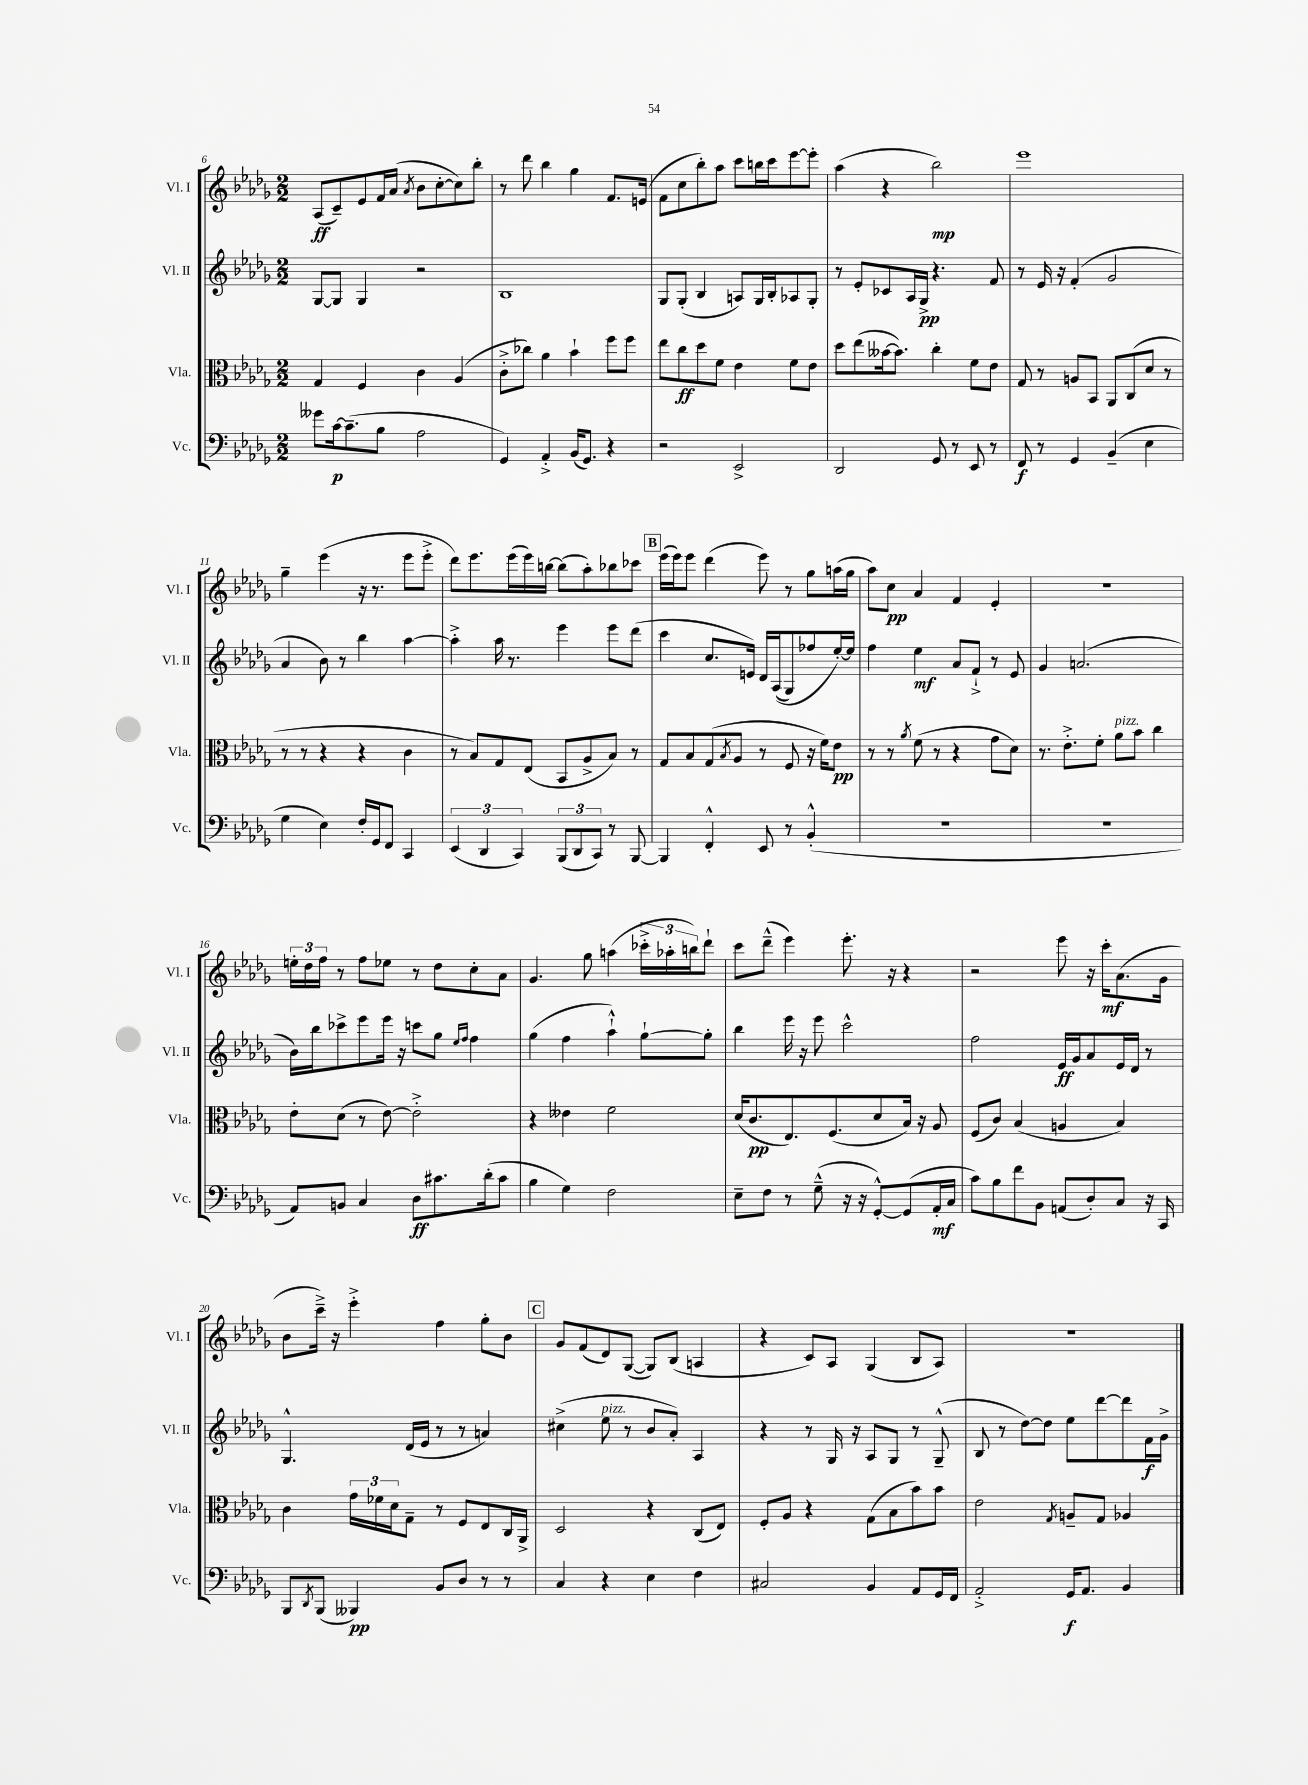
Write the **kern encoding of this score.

**kern	**dynam	**kern	**dynam	**kern	**dynam	**kern	**dynam
*part4	*part4	*part3	*part3	*part2	*part2	*part1	*part1
*staff4	*staff4	*staff3	*staff3	*staff2	*staff2	*staff1	*staff1
*I"Vc.	*	*I"Vla.	*	*I"Vl. II	*	*I"Vl. I	*
*I'Vc.	*	*I'Vla.	*	*I'Vl. II	*	*I'Vl. I	*
*clefF4	*	*clefC3	*	*clefG2	*	*clefG2	*
*k[b-e-a-d-g-]	*	*k[b-e-a-d-g-]	*	*k[b-e-a-d-g-]	*	*k[b-e-a-d-g-]	*
*M2/2	*	*M2/2	*	*M2/2	*	*M2/2	*
=6	=6	=6	=6	=6	=6	=6	=6
8g--X\L	.	4G-/	.	[8G-/L	.	(8A-/L	ff
[16c\k	p	.	.	8G-/J]	.	8c~/)	.
(8.c~\]	.	.	.	.	.	.	.
.	.	4F/	.	4G-/	.	8e-/	.
8B-\J	.	.	.	.	.	16f/L	.
.	.	.	.	.	.	(16a-/JJ	.
.	.	.	.	.	.	8qa-/	.
2A-\	.	4c\	.	2r	.	8b-\L	.
.	.	.	.	.	.	[8cc'\	.
.	.	(4A-/	.	.	.	8cc\])	.
.	.	.	.	.	.	8bb-'\J	.
=7	=7	=7	=7	=7	=7	=7	=7
4GG-/)	.	8c'^\L	.	1B-	.	8r	.
.	.	8cc-X\J)	.	.	.	8ddd-\	.
4AA-'^/	.	4a-\	.	.	.	4bb-\	.
(16BB-/KL	.	4b-`\	.	.	.	4gg-\	.
8.GG-/J)	.	.	.	.	.	.	.
4r	.	8ff\L	.	.	.	8.f/L	.
.	.	8ff\J	.	.	.	.	.
.	.	.	.	.	.	(16en/Jk	.
=8	=8	=8	=8	=8	=8	=8	=8
2r	.	8ee-\L	.	8G-/L	.	8f\L	.
.	.	8cc\	ff	(8G-'/J	.	8cc\	.
.	.	8dd-\	.	4B-/	.	8bb-'\)	.
.	.	8f\J	.	.	.	8aa-\J	.
2EE-^/	.	4e-\	.	8An/L)	.	8ccc\L	.
.	.	.	.	16G-/L	.	16bbn\L	.
.	.	.	.	16B-'/J	.	16ccc\J	.
.	.	8f\L	.	8A-X/	.	[8eee-\	.
.	.	8e-\J	.	8G-'/J	.	8eee-'\J]	.
=9	=9	=9	=9	=9	=9	=9	=9
2DD-/	.	8dd-\L	.	8r	.	(4aa-\	.
.	.	(8ee-\	.	8e-'/L	.	.	.
.	.	[16b--X\k	.	8c-X/	.	4r	.
.	.	8.b--\J])	.	.	.	.	.
.	.	.	.	16A-/L	.	.	.
.	.	.	.	16G-^/JJ	pp	.	.
8GG-/	.	4cc'\	.	4.r	.	2bb-\)	mp
8r	.	.	.	.	.	.	.
8EE-/	.	8f\L	.	.	.	.	.
8r	.	8e-\J	.	8f/	.	.	.
=10	=10	=10	=10	=10	=10	=10	=10
8FF/	f	8G-/	.	8r	.	1eee-	.
8r	.	8r	.	16e-/	.	.	.
.	.	.	.	16r	.	.	.
4GG-/	.	8An/L	.	(4f'/	.	.	.
.	.	8BB-/J	.	.	.	.	.
(4BB-~/	.	8AA-/L	.	2g-/	.	.	.
.	.	(8C/	.	.	.	.	.
4E-\	.	8d-/J	.	.	.	.	.
.	.	8r	.	.	.	.	.
!!LO:LB:g=z
=11	=11	=11	=11	=11	=11	=11	=11
4G-\	.	8r	.	4a-/	.	4gg-~\	.
.	.	8r	.	.	.	.	.
4E-\)	.	4r	.	8b-\)	.	(4eee-\	.
.	.	.	.	8r	.	.	.
16F'/LL	.	4r	.	4bb-\	.	16r	.
16GG-/J	.	.	.	.	.	8.r	.
8FF/J	.	.	.	.	.	.	.
4CC/	.	4c\	.	[4aa-\	.	8eee-\L	.
.	.	.	.	.	.	8eee-'^\J	.
=12	=12	=12	=12	=12	=12	=12	=12
(6EE-/	.	8r	.	4aa-'^\]	.	8ddd-\L)	.
.	.	8B-/L)	.	.	.	8.eee-\	.
6DD-/	.	.	.	.	.	.	.
.	.	8G-/	.	16aa-\	.	.	.
.	.	.	.	8.r	.	(16eee-\L	.
6CC/)	.	.	.	.	.	.	.
.	.	(8E-/J	.	.	.	16eee-\)	.
.	.	.	.	.	.	[16bbn\JJ	.
(12BBB-/L	.	8BB-/L	.	4eee-\	.	(8bb\L]	.
12DD-/	.	.	.	.	.	.	.
.	.	8A-^/	.	.	.	8aa-'\)	.
12CC/J)	.	.	.	.	.	.	.
8r	.	8B-/J)	.	8eee-\L	.	8bb-X\	.
[8BBB-/	.	8r	.	(8ddd-\J	.	8ccc-X\J	.
!!LO:REH:place=s1:t=B
=13	=13	=13	=13	=13	=13	=13	=13
4BBB-/]	.	8G-/L	.	4ccc\	.	(16eee-\LL	.
.	.	.	.	.	.	16eee-\J)	.
.	.	8B-/	.	.	.	8eee-\J	.
4FF'^^/	.	(8G-/	.	8.cc/L	.	(4ddd-\	.
.	.	8qB-/	.	.	.	.	.
.	.	8A-/J	.	.	.	.	.
.	.	.	.	16en/Jk)	.	.	.
8EE-/	.	8r	.	16d-/LL	.	8eee-\)	.
.	.	.	.	((16A-/J	.	.	.
8r	.	8F/	.	8G-/)	.	8r	.
(4BB-'^^/	.	16r	.	8ff-X/	.	8gg-\L	.
.	.	16f\KL)	.	.	.	.	.
.	.	8e-\J	pp	[16ee-'/L)	.	(16aan\L	.
.	.	.	.	16ee-/JJ]	.	16gg-\JJ	.
=14	=14	=14	=14	=14	=14	=14	=14
1r	.	8r	.	4ff\	.	8aa-\L)	.
.	.	8r	.	.	.	8cc\J	pp
.	.	8qa-/	.	.	.	.	.
.	.	(8f\	.	4ee-\	mf	4a-/	.
.	.	8r	.	.	.	.	.
.	.	4r	.	8a-/L	.	4f/	.
.	.	.	.	8f`^/J	.	.	.
.	.	8g-\L	.	8r	.	4e-'/	.
.	.	8d-\J)	.	8e-/	.	.	.
=15	=15	=15	=15	=15	=15	=15	=15
1r	.	8.r	.	4g-/	.	1r	.
.	.	8.e-'^\L	.	.	.	.	.
.	.	.	.	(2.an/	.	.	.
.	.	8f'\J	.	.	.	.	.
!	!	!LO:TX:a:i:t=pizz.	!	!	!	!	!
.	.	8a-\L	.	.	.	.	.
.	.	8b-\J	.	.	.	.	.
.	.	4cc\	.	.	.	.	.
!!LO:LB:g=z
=16	=16	=16	=16	=16	=16	=16	=16
8AA-/L)	.	8e-'\L	.	16b-\LL)	.	24een'\LL	.
.	.	.	.	.	.	24dd-\	.
.	.	.	.	16bb-\J	.	.	.
.	.	.	.	.	.	24ff\JJ	.
8BBn/J	.	(8d-\J	.	8ccc-X^\	.	8r	.
4C/	.	8r	.	8eee-\	.	8ff\L	.
.	.	[8e-\)	.	16eee-\Jk	.	8ee-X\J	.
.	.	.	.	16r	.	.	.
8D-\L	ff	2e-'^\]	.	8cccn\L	.	8r	.
8.c#X\	.	.	.	8gg-\J	.	8dd-\L	.
.	.	.	.	16qqee-/LL	.	.	.
.	.	.	.	16qqff/JJ	.	.	.
.	.	.	.	4ff\	.	8cc'\	.
(16d-'\k	.	.	.	.	.	.	.
8c#\J	.	.	.	.	.	8a-\J	.
=17	=17	=17	=17	=17	=17	=17	=17
4B-\	.	4r	.	(4gg-\	.	4.g-/	.
4G-\)	.	4e--X\	.	4ff\	.	.	.
.	.	.	.	.	.	8gg-\	.
2F\	.	2f\	.	4aa-`^^\)	.	(4aan\	.
.	.	.	.	[8gg-`\L	.	24ccc-X'^\LL	.
.	.	.	.	.	.	24aa-X'\	.
.	.	.	.	.	.	24bbn\J)	.
.	.	.	.	8gg-'\J]	.	8ddd-`\J	.
=18	=18	=18	=18	=18	=18	=18	=18
8E-~\L	.	(16d-/KL	.	4bb-\	.	8ccc\L	.
.	.	8.c/	pp	.	.	.	.
8F\J	.	.	.	.	.	(8ddd-~^^\J	.
8r	.	8.E-/)	.	16eee-\	.	4eee-\)	.
.	.	.	.	16r	.	.	.
(8G-~^^\	.	.	.	8eee-\	.	.	.
.	.	(8.F/	.	.	.	.	.
16r	.	.	.	2ccc^^\	.	8.eee-'\	.
16r	.	.	.	.	.	.	.
[8GG-'^^/L)	.	8d-/	.	.	.	.	.
.	.	.	.	.	.	16r	.
(8GG-/]	.	16B-/Jk)	.	.	.	4r	.
.	.	16r	.	.	.	.	.
16AA-'/L	mf	8A-/	.	.	.	.	.
16C/JJ	.	.	.	.	.	.	.
=19	=19	=19	=19	=19	=19	=19	=19
8c\L)	.	(8F/L	.	2ff\	.	2r	.
8B-\	.	8c/J)	.	.	.	.	.
8f\	.	(4B-/	.	.	.	.	.
8BB-\J	.	.	.	.	.	.	.
(8AAn/L	.	4An/	.	16e-/LL	ff	8eee-\	.
.	.	.	.	16g-/J	.	.	.
8D-'/)	.	.	.	8a-/	.	16r	.
.	.	.	.	.	.	16ccc'\KL	mf
8C/J	.	4B-/)	.	16e-/L	.	(8.a-\	.
.	.	.	.	16d-/JJ	.	.	.
16r	.	.	.	8r	.	.	.
16CC/	.	.	.	.	.	16g-\Jk	.
!!LO:LB:g=z
=20	=20	=20	=20	=20	=20	=20	=20
8BBB-/L	.	4c\	.	4.G-^^/	.	8b-\L	.
8qDD-/	.	.	.	.	.	.	.
(8BBB-/J	.	.	.	.	.	16ccc~^\Jk)	.
.	.	.	.	.	.	16r	.
4BBB--X/)	pp	24g-\LL	.	.	.	4eee-'^\	.
.	.	24f-X\	.	.	.	.	.
.	.	24d-\J	.	.	.	.	.
.	.	8G-~\J	.	(16d-/LL	.	.	.
.	.	.	.	16e-/JJ	.	.	.
8BB-/L	.	8r	.	8r	.	4ff\	.
8D-/J	.	8F/L	.	8r	.	.	.
8r	.	8E-/	.	4an/)	.	8gg-'\L	.
8r	.	16C/L	.	.	.	8b-\J	.
.	.	16AA-^/JJ	.	.	.	.	.
!!LO:REH:place=s1:t=C
=21	=21	=21	=21	=21	=21	=21	=21
4C/	.	2D-/	.	(4cc#X^\	.	8g-/L	.
.	.	.	.	.	.	(8f/	.
!	!	!	!	!LO:TX:a:i:t=pizz.	!	!	!
4r	.	.	.	8ee-\	.	8d-/)	.
.	.	.	.	8r	.	([8G-/J	.
4E-\	.	4r	.	8b-/L	.	8G-/L])	.
.	.	.	.	8a-'/J)	.	(8B-/J	.
4F\	.	(8C/L	.	4A-/	.	4An/	.
.	.	8E-/J)	.	.	.	.	.
=22	=22	=22	=22	=22	=22	=22	=22
2C#X/	.	8F'/L	.	4r	.	4r	.
.	.	8A-/J	.	.	.	.	.
.	.	4r	.	8r	.	8c/L)	.
.	.	.	.	16G-/	.	8A-/J	.
.	.	.	.	16r	.	.	.
4BB-/	.	(8G-\L	.	8A-/L	.	(4G-/	.
.	.	8B-\	.	8G-/J	.	.	.
8AA-/L	.	8b-\)	.	8r	.	8B-/L	.
16GG-/L	.	8b-\J	.	(8G-~^^/	.	8A-/J)	.
16FF/JJ	.	.	.	.	.	.	.
=23	=23	=23	=23	=23	=23	=23	=23
2AA-'^/	.	2e-\	.	8B-/	.	1r	.
.	.	.	.	8r	.	.	.
.	.	.	.	[8dd-\L)	.	.	.
.	.	.	.	8dd-\J]	.	.	.
.	.	8qG-/	.	.	.	.	.
16GG-/KL	f	8An~/L	.	8ee-\L	.	.	.
8.AA-/J	.	.	.	.	.	.	.
.	.	8G-/J	.	[8ddd-\	.	.	.
4BB-/	.	4A-X/	.	8ddd-\]	.	.	.
.	.	.	.	16f\L	f	.	.
.	.	.	.	16g-^\JJ	.	.	.
==	==	==	==	==	==	==	==
*-	*-	*-	*-	*-	*-	*-	*-
